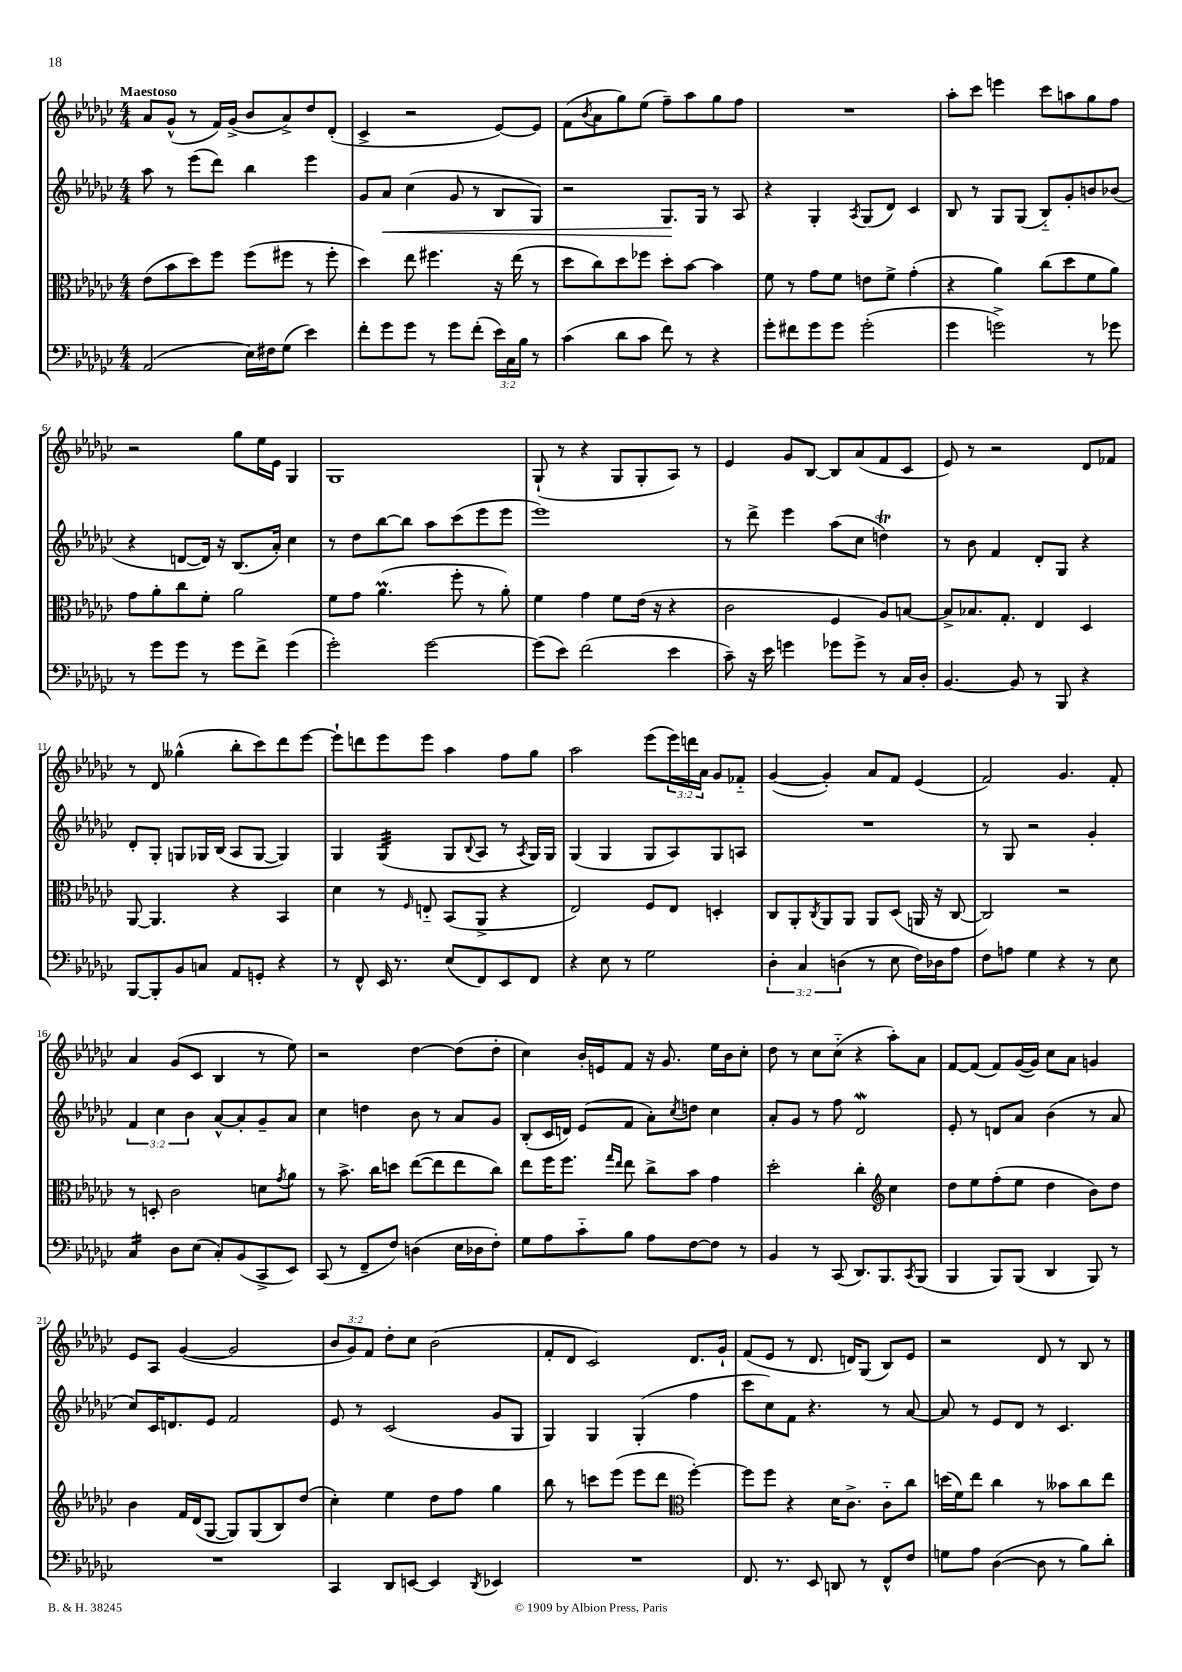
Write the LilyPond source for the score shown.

<<
\new StaffGroup <<
\new Staff = "s0" {
    \clef treble \key ges \major \numericTimeSignature \time 4/4 \override Staff.TupletNumber.text = #tuplet-number::calc-fraction-text \tempo "Maestoso"
    aes'8 ges'8-^( r8 f'16) ges'16->( bes'8 aes'8->) des''8 des'8-.( |
    ces'4-> r2 ees'8~) ees'8 |
    f'8( \acciaccatura { bes'8 } aes'8 ges''8) ees''8( f''8--) aes''8 ges''8 f''8 |
    R1 |
    aes''8-. ces'''8 e'''4 ces'''8 a''8 ges''8 f''8 |
    r2 ges''8 ees''16 ees'16 ges4 |
    ges1 |
    ges8-!( r8 r4 ges8 ges8-. aes8) r8 |
    ees'4 ges'8 bes8~ bes8 aes'8( f'8 ces'8 |
    ees'8) r8 r2 des'8 fes'8 |
    r8 des'8 geses''4-^( bes''8-. ces'''8) des'''8 ees'''8~ |
    ees'''8-! d'''8 ees'''8 ees'''8 aes''4 f''8 ges''8 |
    aes''2 ees'''8( \tuplet 3/2 { ees'''16) d'''16 aes'16 } ges'8 fes'8-_ |
    ges'4~( ges'4-.) aes'8 f'8 ees'4( |
    f'2) ges'4. f'8-. |
    aes'4 ges'8( ces'8 bes4 r8 ees''8) |
    r2 des''4~ des''8( des''8-. |
    ces''4) bes'16-. e'16 f'8 r16 ges'8. ees''16 bes'16 ces''8-. |
    des''8 r8 ces''8 ces''8-_( r4 aes''8-.) aes'8 |
    f'8~ f'8( f'8) ges'16~( ges'16) ces''8 aes'8 g'4 |
    ees'8 aes8 ges'4~( ges'2 |
    \tuplet 3/2 { bes'8 ges'8) f'8 } des''8-. ces''8 bes'2( |
    f'8-. des'8 ces'2) des'8. ges'16-! |
    f'8( ees'8 r8 des'8. d'16) ges8( bes8) ees'8 |
    r2 des'8 r8 bes8 r8 \bar "|." |
}
\new Staff = "s1" {
    \clef treble \key ges \major \numericTimeSignature \time 4/4 \override Staff.TupletNumber.text = #tuplet-number::calc-fraction-text
    aes''8 r8 ees'''8( des'''8) bes''4 ees'''4 |
    ges'8 aes'8\< ces''4( ges'8 r8 bes8 ges8) |
    r2 ges8.\! ges16 r8 aes8 |
    r4 ges4-. \acciaccatura { aes8 } ges8( des'8) ces'4 |
    bes8 r8 ges8 ges8( bes8-_) ges'8-. b'8 bes'8( |
    r4 d'8~ d'16) r16 bes8.( aes'16-.) ces''4 |
    r8 des''8 bes''8~ bes''8 aes''8 ces'''8( ees'''8 ees'''8 |
    ees'''1) |
    r8 des'''8-> ees'''4 aes''8( ces''8 d''4\trill) |
    r8 bes'8 f'4 des'8-. ges8 r4 |
    des'8-. ges8-. g8 ges16 bes16( aes8 ges8~ ges4) |
    ges4 ges4:32( ges8 \appoggiatura { bes8 } aes8 r8 \acciaccatura { aes8 } ges16) ges16 |
    ges4( ges4 ges8 aes8) ges8 a8 |
    R1 |
    r8 ges8 r2 ges'4-. |
    \tuplet 3/2 { f'4 ces''4 bes'4 } aes'8~-^ aes'8-. ges'8-- aes'8 |
    ces''4 d''4 bes'8 r8 aes'8 ges'8 |
    bes8-.( ces'16 d'16) ees'8( f'8 aes'8-.) \acciaccatura { ces''8 } d''8 ces''4 |
    aes'8-. ges'8 r8 f''8 des'2\mordent |
    ees'8-. r8 d'8 aes'8 bes'4( r8 aes'8 |
    ces''8) ces'16 d'8. ees'8 f'2 |
    ees'8 r8 ces'2( ges'8 ges8 |
    ges4) ges4 ges4-.( f''4 |
    ces'''8 ces''8) f'8 r4. r8 aes'8~ |
    aes'8 r8 ees'8 des'8 r8 ces'4. \bar "|." |
}
\new Staff = "s2" {
    \clef alto \key ges \major \numericTimeSignature \time 4/4
    ees'8( bes'8 des''8) f''8 f''8( fis''8 r8 fis''8-. |
    des''4) ees''8 fis''4. r16 ees''16( r8 |
    des''8 ces''8) des''8 fes''8 des''8-. bes'8~ bes'4 |
    f'8 r8 ges'8 f'8 e'8 f'8-> ges'4-.( |
    r4 aes'4) ces''8( des''8 f'8 aes'8) |
    ges'8 aes'8-. ces''8 f'8-. aes'2 |
    f'8 ges'8 aes'4.\prall( f''8-. r8 aes'8-.) |
    f'4 ges'4 f'8 ees'16( r16 r4 |
    ces'2 f4 aes8) b8~ |
    b8-> bes8. ges8.-. ees4 des4 |
    aes,8~ aes,4. r4 bes,4 |
    des'4 r8 \grace { f16 } e8-_ bes,8( aes,8-> r4 |
    ees2) f8 ees8 d4-. |
    ces8 aes,8-. \acciaccatura { ces8 } aes,8 aes,8 aes,8 des8( a,16 r16 ces8~ |
    ces2) r2 |
    r8 d8-. ces'2 d'8 \acciaccatura { ges'8 } aes'8 |
    r8 bes'8.-> ces''16 d''8 ees''8~( ees''8 ees''8 ces''8) |
    ees''8 f''16 f''8. \grace { ges''16 ees''16 } ees''8 ces''8-> bes'8 ges'4 |
    des''2-. ces''4-. \clef treble ces''4 |
    des''8 ees''8 f''8-.( ees''8 des''4 bes'8) des''8 |
    bes'4 f'16 des'16( ges8~ ges8) ges8( bes8) des''8( |
    ces''4-.) ees''4 des''8 f''8 ges''4 |
    bes''8 r8 c'''8 ees'''8( ees'''8 des'''8 \clef alto f''4~-.) |
    f''8 f''8 r4 des'16 ces'8.-> ces'8-_ ces''8 |
    d''16( f'16) ees''8 ces''4 r8 beses'8 ces''8 ees''8 \bar "|." |
}
\new Staff = "s3" {
    \clef bass \key ges \major \numericTimeSignature \time 4/4 \override Staff.TupletNumber.text = #tuplet-number::calc-fraction-text
    aes,2( ees16) fis16 ges8( ees'4) |
    f'8-. ges'8 ges'8 r8 ges'8 f'8-.( \tuplet 3/2 { ees'16) ces16 bes16 } r8 |
    ces'4( des'8 ces'8 f'8) r8 r4 |
    ges'8-. fis'8 ges'8 ges'8 ges'2-.( |
    ges'4 g'2->) r8 ges'8 |
    r8 ges'8 ges'8 r8 ges'8 f'8-> ges'4( |
    ges'2-.) ges'2~ |
    ges'8( ees'8) f'2( ees'4 |
    ces'8--) r16 ees'16 g'4 ges'8 ges'8-> r8 ces16 des16-. |
    bes,4.~ bes,8 r8 bes,,8 r4 |
    bes,,8~ bes,,8-. bes,8 c8 aes,8 g,8-. r4 |
    r8 f,8-^ ees,16 r8. ees8( f,8) ees,8 f,8 |
    r4 ees8 r8 ges2 |
    \tuplet 3/2 { des4-. ces4 d4( } r8 ees8 f16) des16 aes8 |
    f8 a8 ges4 r4 r8 ees8 |
    ces4:16 des8 ees8( ces8-.) bes,8( ces,8-> ees,8) |
    ces,8( r8 f,8-- f8) d4( ees16 des16 f8-.) |
    ges8 aes8 ces'8-_ bes8 aes8 f8~ f8 r8 |
    bes,4 r8 ces,8( des,8.) bes,,8. \acciaccatura { ces,8 } bes,,8( |
    bes,,4 bes,,8) bes,,8( des,4 bes,,8) r8 |
    R1 |
    ces,4 des,8 e,8~ e,4 \acciaccatura { des,8 } ees,4 |
    R1 |
    f,8. r8. ees,8 d,8 r8 f,8-^ f8 |
    g8 aes8 des4~( des8 r8 bes8) des'8-. \bar "|." |
}
>>
>>
